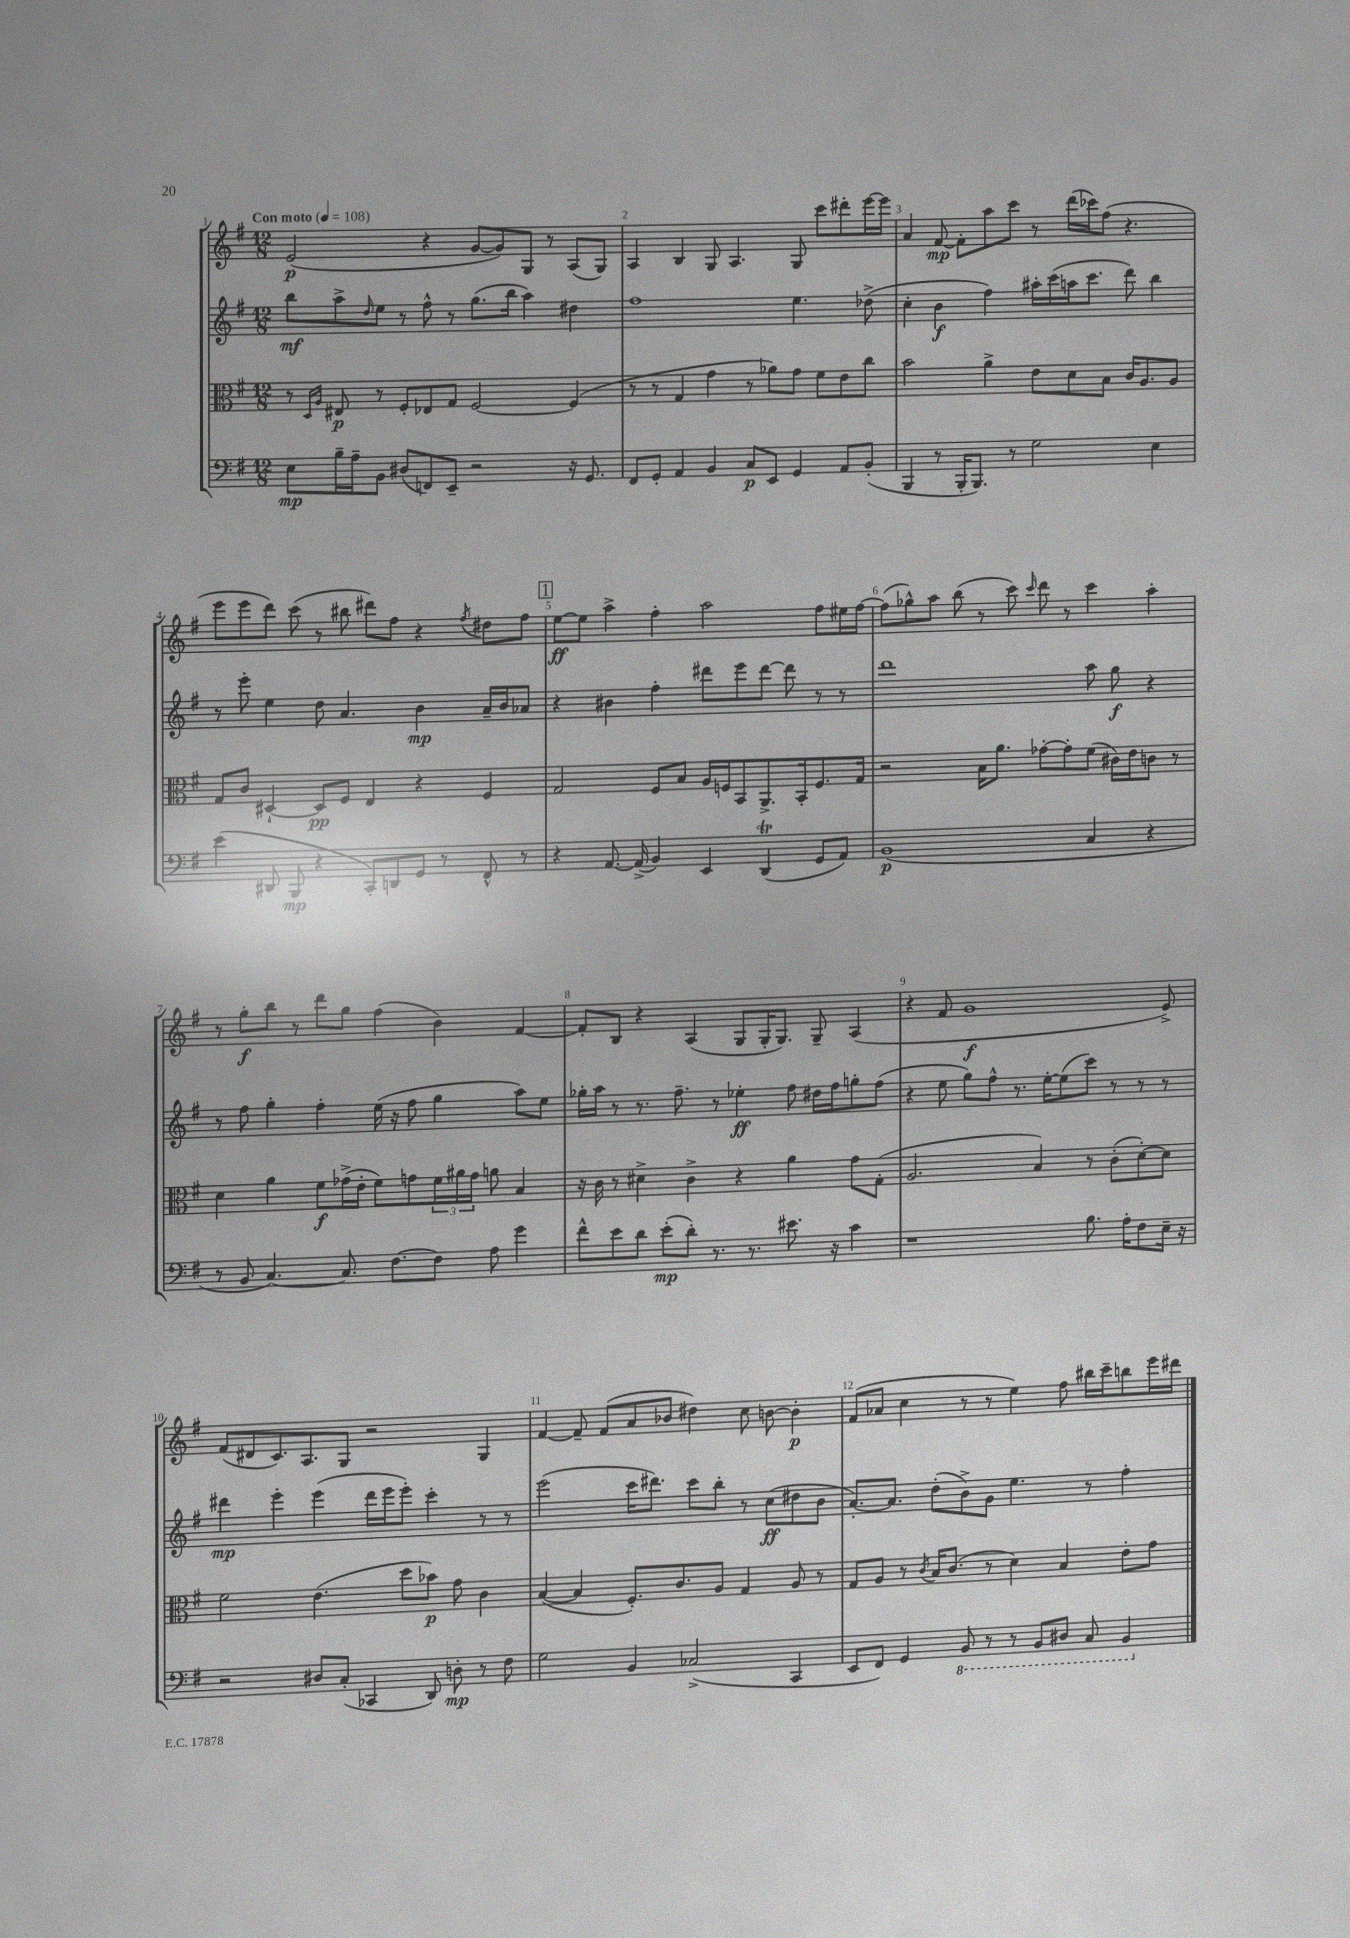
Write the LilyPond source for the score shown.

<<
\new StaffGroup <<
\new Staff = "s0" {
    \clef treble \key g \major \numericTimeSignature \time 12/8 \tempo "Con moto" 4 = 108
    e'2\p( r4 g'8~ g'8) g8 r8 a8( g8) |
    a4 b4 g8 a4. g8 c'''8 dis'''8-. e'''16~ e'''16 |
    a'4 fis'8~\mp fis'8-. a''8 c'''8 r8 d'''16( ces'''16) fis''8( r4. |
    e'''8 e'''8 d'''8) c'''8( r8 bis''8 dis'''8) fis''8 r4 \acciaccatura { fis''8 } dis''8 fis''8 |
    \mark \markup { \box "1" } e''8~\ff e''8 a''4-> fis''4-. a''2 fis''8 eis''16 fis''16~ |
    fis''8( ges''8-^) a''8 b''8( r8 c'''8) \grace { c'''16 } d'''8 r8 c'''4 a''4-. |
    r8 g''8-.\f b''8 r8 d'''8 g''8 fis''4( b'4) fis'4~ |
    fis'8-. b8 r4 a4( g8 g16-. g8.) g8-- a4( |
    r4 fis'8 g'1\f e'8->) |
    fis'8( dis'8 c'8.) a8. g8 r2 g4 |
    fis'4~ fis'8-- fis'8( a'8 bes'8 dis''4) c''8 b'8~ b'4-.\p |
    fis'8( aes'8 c''4 r8 r8 e''4) fis''8 bis''16 c'''16-- b''8 e'''16 dis'''16 \bar "|." |
}
\new Staff = "s1" {
    \clef treble \key g \major \numericTimeSignature \time 12/8
    b''8\mf a''8-> \grace { d''16 } e''8 r8 fis''8-^ r8 g''8.( b''16 a''4) dis''4 |
    fis''1 e''4. des''8->( |
    c''4-. b'4\f fis''4) ais''16-. c'''16( a''16 c'''8. d'''8) b''4 |
    r8 e'''8-. e''4 d''8 a'4. b'4\mp a'16-- b'16 aes'8 |
    \mark \markup { \box "1" } r4 bis'4 fis''4-. dis'''8 e'''8 dis'''8~ dis'''8 r8 r8 |
    d'''1 a''8 g''8\f r4 |
    r8 fis''8 g''4-. fis''4-. e''16( r16 fis''8 g''4 a''8) e''8 |
    ges''16-. a''16 r8 r8. fis''8.-- r8 ees''4-.\ff fis''8 dis''16 fis''16 g''8-. fis''8( |
    r4 e''8 g''8) fis''8-^ r8. e''16~-. e''8( c'''8) r8 r8 r8 |
    dis'''4\mp e'''4-. e'''4( dis'''16 e'''16 e'''8-.) c'''4-. r8 r8 |
    e'''2( c'''16 dis'''8.) c'''8 b''8-. r8 c''8\ff( dis''8 b'8 |
    a'8.~-.) a'8. d''8-.( b'8->) g'8 e''4. r8 fis''4-. \bar "|." |
}
\new Staff = "s2" {
    \clef alto \key g \major \numericTimeSignature \time 12/8
    r8 \grace { d16 a16 } eis8\p r8 fis8-. ees8 g8 fis2~ fis4( |
    r8 r8 g4 g'4 r8 aes'8) g'8 fis'8 e'8 c''8 |
    b'2 a'4-> e'8 d'8 b8 c'16 a8. a8 |
    g8 c'8 dis4~-! dis8\pp fis8 e4 r4 fis4 |
    \mark \markup { \box "1" } g2 fis8 b8 a16 f16 b,8 a,8.-> b,16-. f8. g16 |
    r2 b16 a'8. ges'8~-. ges'8-. fis'8( cis'16) e'16 c'8 r8 |
    d'4 a'4 fis'8\f ges'16->( e'16-. fis'8) g'8 \tuplet 3/2 { fis'16 ais'16 g'16 } a'8 b4 |
    r16 c'16 r8 dis'4-> c'4-> r4 a'4 g'8 g8-.( |
    a2. b4) r8 c'8-.( d'8~-.) d'8 |
    fis'2 e'4.( d''8 bes'8\p) g'8 c'4 |
    b4~( b4 fis8.-.) c'8. a8 g4 a8 r8 |
    g8 a8 r8 \acciaccatura { c'8 } b16 c'8.( r8 d'4) b4 e'8-. g'8 \bar "|." |
}
\new Staff = "s3" {
    \clef bass \key g \major \numericTimeSignature \time 12/8
    e8\mp b16-- a16-- b,8 dis8( f,8) e,8-- r2 r16 g,8. |
    fis,8 g,8-. a,4 b,4 c8\p e,8 g,4 a,8 b,8-.( |
    b,,4 r8 b,,16-. b,,8.) r8 g2 e4 |
    e'4( dis,8 b,,8\mp r4 c,8-.) d,8 g,8 r8 fis,8-^ r8 |
    \mark \markup { \box "1" } r4 a,8.~ a,16->( b,4) e,4 d,4\trill( g,8 a,8) |
    b,1\p( c4 r4 |
    r8 b,8 c4.~) c8. fis8.~ fis8 a8 g'4 |
    fis'8-^ e'8 d'8 e'8-.\mp( d'8-.) r8. r8. eis'8. r16 c'4 |
    r1 b8. a16-. fis8 e16-- r16 |
    r2 dis8 c8-.( ces,4 d,8) d8-.\mp r8 fis8 |
    g2 b,4 ces2->( c,4 |
    e,8 fis,8) g,4 \ottava #-1 b,,8 r8 r8 b,,8 dis,8 c,8 b,,4 \ottava #0 \bar "|." |
}
>>
>>
\layout { \context { \Score \override BarNumber.break-visibility = ##(#f #t #t) barNumberVisibility = #all-bar-numbers-visible } }
